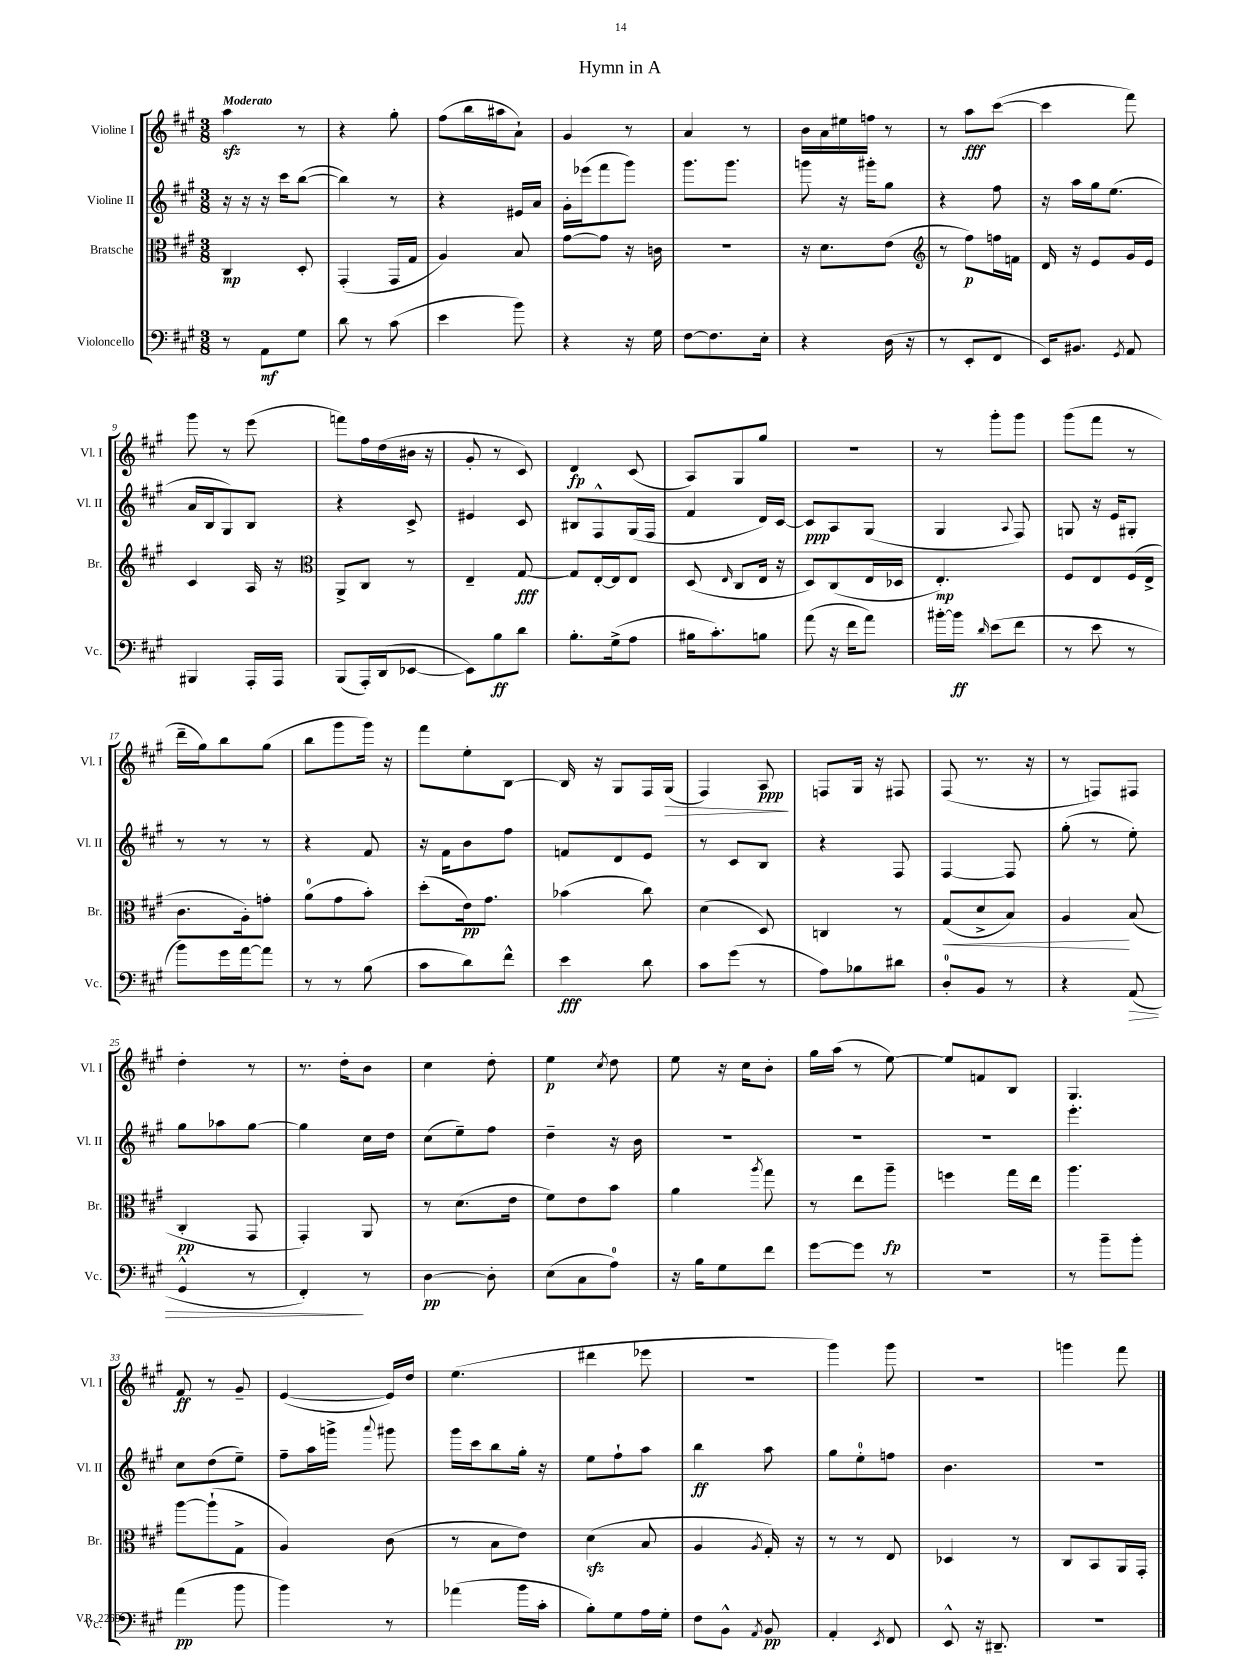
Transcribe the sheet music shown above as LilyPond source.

\header { title = "Hymn in A" }
<<
\new StaffGroup <<
\new Staff = "s0" \with { instrumentName = "Violine I" shortInstrumentName = "Vl. I" } {
    \clef treble \key a \major \numericTimeSignature \time 3/8 \tempo "Moderato"
    \autoBeamOff a''4\sfz r8 |
    r4 gis''8-. |
    fis''8[( b''16 ais''16 a'8]-!) |
    gis'4 r8 |
    a'4 r8 |
    b'16[ a'16 eis''16 f''16] r8 |
    r8 a''8[\fff cis'''8]~( |
    cis'''4 fis'''8) |
    gis'''8 r8 e'''8( |
    f'''8[) fis''16 d''16( bis'16] r16 |
    gis'8-. r8 cis'8) |
    d'4\fp cis'8( |
    a8[) gis8 gis''8] |
    R4. |
    r8 gis'''8[-. gis'''8] |
    gis'''8[( fis'''8] r8 |
    d'''16[-- gis''16) b''8 gis''8]( |
    b''8[ gis'''8 gis'''16]) r16 |
    fis'''8[ e''8-. b8]~ |
    b16 r16 gis8[ fis16 gis16]\>( |
    fis4) a8\ppp\! |
    f8[ gis16] r16 fis8 |
    fis8( r8. r16 |
    r8 f8[) fis8] |
    d''4-. r8 |
    r8. d''16[-. b'8] |
    cis''4 d''8-. |
    e''4\p \acciaccatura { cis''8 } d''8 |
    e''8 r16 cis''16[ b'8]-. |
    gis''16[ a''16]( r8 e''8~) |
    e''8[ f'8 b8] |
    gis4. |
    fis'8\ff r8 gis'8-- |
    e'4~( e'16[) d''16] |
    e''4.( |
    dis'''4 ees'''8 |
    R4. |
    gis'''4) gis'''8 |
    R4. |
    g'''4 fis'''8 \bar "|." |
}
\new Staff = "s1" \with { instrumentName = "Violine II" shortInstrumentName = "Vl. II" } {
    \clef treble \key a \major \numericTimeSignature \time 3/8
    \autoBeamOff r16 r16 r16 cis'''16[ b''8]~( |
    b''4) r8 |
    r4 eis'16[ a'16] |
    gis'16[-. ees'''16( fis'''8 gis'''8]) |
    gis'''8.[ gis'''8.] |
    g'''8 r16 gis'''16[-. gis''8] |
    r4 fis''8 |
    r16 a''16[ gis''16 e''8.]( |
    a'16[ b16 gis8) b8] |
    r4 cis'8-> |
    eis'4 cis'8 |
    bis8[ fis8-^ gis16( fis16] |
    fis'4 d'16[) cis'16]~ |
    cis'8[\ppp a8 gis8]( |
    gis4 \appoggiatura { a8 } fis8) |
    g8 r16 e'16[ gis8]-. |
    r8 r8 r8 |
    r4 fis'8 |
    r16 fis'16[ b'8 fis''8] |
    f'8[ d'8 e'8] |
    r8 cis'8[ b8] |
    r4 fis8 |
    fis4~ fis8 |
    gis''8-.( r8 e''8-.) |
    gis''8[ aes''8 gis''8]~ |
    gis''4 cis''16[ d''16] |
    cis''8[( e''8--) fis''8] |
    d''4-- r16 b'16 |
    R4. |
    R4. |
    R4. |
    e'''4.-. |
    cis''8[ d''8( e''8]--) |
    fis''8[-- a''16 g'''16]-> \appoggiatura { a'''8 } gis'''8 |
    gis'''16[ cis'''16 b''8 gis''16]-. r16 |
    e''8[ fis''8-! a''8] |
    b''4\ff a''8 |
    gis''8[ e''8-0-. f''8] |
    b'4. |
    R4. \bar "|." |
}
\new Staff = "s2" \with { instrumentName = "Bratsche" shortInstrumentName = "Br." } {
    \clef alto \key a \major \numericTimeSignature \time 3/8
    \autoBeamOff cis4\mp d8-. |
    gis,4-.( gis,16[ gis16] |
    a4) b8 |
    gis'8[~ gis'8] r16 c'16 |
    R4. |
    r16 d'8.[ e'8]( |
    \clef treble r8 fis''8[\p) f''16 f'16] |
    d'16 r16 e'8[ gis'16 e'16] |
    cis'4 a16 r16 |
    \clef alto a,8[-> cis8] r8 |
    e4-- gis8~\fff |
    gis8[ e16~-. e16 e8] |
    d8( \grace { e16 } cis8[ e16] r16 |
    d8[) cis8( e16 des16] |
    e4.-.\mp) |
    fis8[ e8 fis16( e16]-> |
    cis'8.[ a16-.) g'8]-. |
    a'8[-0( gis'8 b'8]-.) |
    d''8[-.( e'16\pp) gis'8.] |
    bes'4( cis''8) |
    d'4( d8) |
    c4 r8 |
    gis8[\<( d'8-> b8]) |
    a4\! b8( |
    cis4-.\pp gis,8 |
    gis,4-.) a,8 |
    r8 d'8.[( e'16] |
    fis'8[) e'8 b'8] |
    a'4 \acciaccatura { a''8 } gis''8 |
    r8 e''8[ a''8]--\fp |
    f''4 gis''16[ e''16] |
    a''4. |
    a''8[~ a''8-!( gis8]-> |
    a4) cis'8( |
    r8 b8[ e'8]) |
    d'4\sfz( b8 |
    a4 \acciaccatura { a8 } gis16-.) r16 |
    r8 r8 e8 |
    des4 r8 |
    cis8[ b,8 a,16 gis,16]-. \bar "|." |
}
\new Staff = "s3" \with { instrumentName = "Violoncello" shortInstrumentName = "Vc." } {
    \clef bass \key a \major \numericTimeSignature \time 3/8
    \autoBeamOff r8 a,8[\mf gis8] |
    d'8 r8 cis'8( |
    e'4 b'8) |
    r4 r16 gis16 |
    fis8[~ fis8. e16]-. |
    r4 d16( r16 |
    r8 e,8[-. fis,8] |
    e,16[) bis,8.] \acciaccatura { gis,8 } a,8 |
    bis,,4 a,,16[-. a,,16] |
    b,,8[( a,,16-.) d,16( ees,8]~ |
    ees,8[) b8\ff d'8] |
    b8.[-. gis16->( a8] |
    bis16[ cis'8.-.) b8] |
    a'8( r16 fis'16[ a'8]) |
    bis'16[~-. bis'16]\ff \grace { d'16 } e'8[( fis'8] |
    r8 e'8 r8 |
    b'8[) gis'16 a'16~ a'8] |
    r8 r8 b8( |
    cis'8[ d'8) fis'8]-^ |
    e'4\fff d'8 |
    cis'8[ gis'8]( r8 |
    a8[) bes8 dis'8] |
    d8[-0-. b,8] r8 |
    r4 a,8\>( |
    gis,4-^ r8 |
    fis,4-.\!) r8 |
    d4~\pp d8-. |
    e8[( cis8 a8]-0) |
    r16 b16[ gis8 fis'8] |
    gis'8[~ gis'8] r8 |
    R4. |
    r8 b'8[-- b'8]-. |
    a'4\pp( b'8 |
    b'4) r8 |
    aes'4( b'16[ cis'16]-. |
    b8[-.) gis8 a16 gis16]-. |
    fis8[ b,8]-^ \acciaccatura { a,8 } b,8\pp |
    a,4-. \acciaccatura { e,8 } fis,8 |
    e,8-^ r16 dis,8.-- |
    R4. \bar "|." |
}
>>
>>
